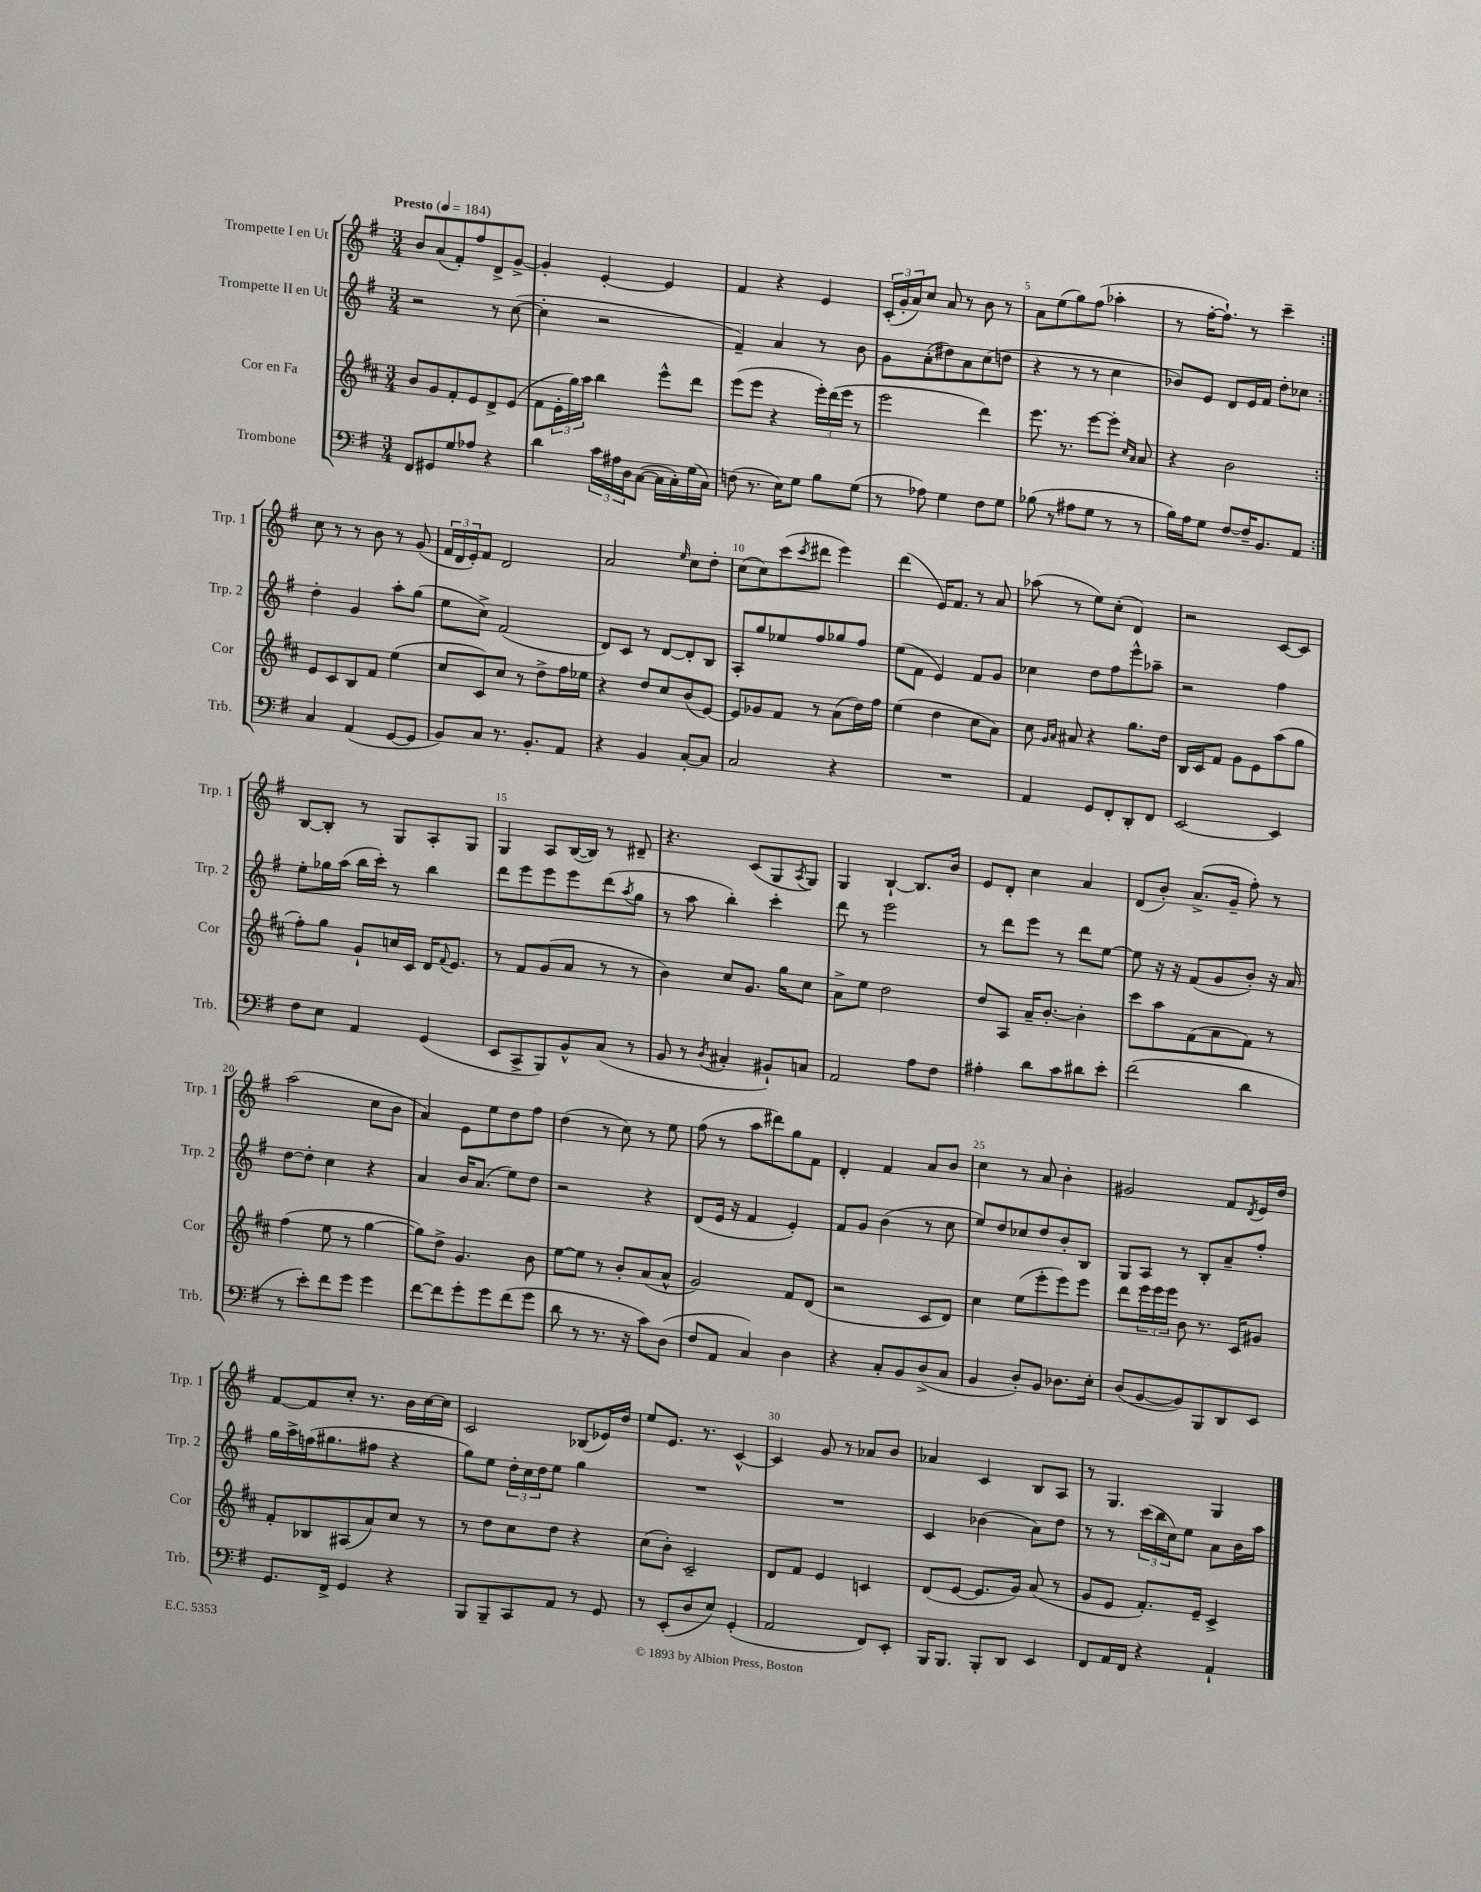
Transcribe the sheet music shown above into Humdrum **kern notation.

**kern	**kern	**kern	**kern
*staff4	*staff3	*staff2	*staff1
*clefF4	*clefG2	*clefG2	*clefG2
*k[f#]	*k[f#c#]	*k[f#]	*k[f#]
*M3/4	*M3/4	*M3/4	*M3/4
*MM184	*MM184	*MM184	*MM184
8FF#	8b	2r	8b
8GG#	8g	.	(8a
8G	8f#'	.	8f#')
8A-	8e	.	8ff#
4r	8d^	8r	8d^
.	(8e	([8cc	[8g^
=	=	=	=
4d	8f#	4cc']	4g']
.	24e'	.	.
.	24gg)	.	.
.	24aa	.	.
24c	4bb	2r	[4e'
24A#	.	.	.
24D	.	.	.
([8C	.	.	.
16C]	8eee^^	.	4e]
16C')	.	.	.
(16G	8ddd	.	.
16C)	.	.	.
=	=	=	=
(8F	(8eee	4f#~)	4f#
8.r	8eee	.	.
.	4r	4a	4r
16E)	.	.	.
8G	.	.	.
8B	24eee')	8r	4e
.	(24ddd	.	.
.	24eee	.	.
(8G	8r	8b	.
=	=	=	=
8r	2eee	8g	(24c'
.	.	.	24g'
.	.	.	24a)
8A-)	.	(8a'	8cc
4G	.	8dd#)	8a
.	.	8a	8r
8F#	4ddd)	(8cc	8b
8G	.	8dd	8r
=	=	=	=
(8B-	8.eee	4r	8a
8r	.	.	(8ee
.	8.r	.	.
8A#	.	8r	8gg)
8G	[8eee	8r	(8ff#
8r	8eee']	4cc	4aa-'
.	16qqcc#	.	.
.	16qqa	.	.
8r	8a	.	.
=	=	=	=
16B)	4r	8b-)	8r
16A	.	.	.
8G	.	8e	[16ff#'
.	.	.	8.ff#`])
[8F#	2b	8d	.
16F#~]	.	16e	8r
8.BB	.	16f#	.
.	.	8dd'	4ccc~
8AA	.	8cc-	.
=:|!	=:|!	=:|!	=:|!
4C	8e	4dd'	8cc
.	8c#	.	8r
(4AA	8B	4g	8r
.	8f#	.	8b
[8GG	(4ee	8aa'	8r
8GG]	.	(8gg	(8g
=	=	=	=
8BB)	8cc#	8ee	24f#
.	.	.	24d
.	.	.	24e')
8C	8c#)	8cc^)	8f#
8.r	8cc#	(2f#	2d
.	8r	.	.
8.BB'	.	.	.
.	8dd^	.	.
8AA	16ff#	.	.
.	16ee-	.	.
=	=	=	=
4r	4r	8d)	2a
.	.	8c	.
4BB	8dd	8r	.
.	8cc#	[8d	.
.	.	.	16qqee
[8C'	(8b	8d']	8cc
8C]	[8e)	8B	8dd'
=	=	=	=
2C	8e]	8A'	(8cc
.	8g-	8gg	8cc)
.	8f#	8ee-	(8ccc
.	.	.	8qccc
.	8r	8ff#	8ddd#
4r	(8a	8gg-	4eee)
.	16dd)	8ff#	.
.	16ff#	.	.
=	=	=	=
2.r	(4ee	(8ee	(4ddd
.	.	8f#	.
.	4dd	4e)	16e)
.	.	.	8.f#
.	8cc#	8f#	8r
.	8a)	8g	8a
=	=	=	=
4AA	8cc#	4cc-	(8aa-
.	16qqg	.	.
.	16qqa	.	.
.	8a#	.	8r
8GG	4r	8dd	8ee)
8FF#'	.	8ff#	(8cc'
8DD'	8.gg	8eee^^	4d)
8FF#	.	8aa-~	.
.	16dd	.	.
=	=	=	=
[2EE	16B	2r	2r
.	16c#	.	.
.	8f#	.	.
.	8g	.	.
.	8e	.	.
4EE]	(8aa	4ff#	[8c
.	8gg	.	8c]
=	=	=	=
8F#	8ff#')	8ee'	[8B
8E	8gg	16gg-	8B']
.	.	(16aa	.
4AA	8g`	16bb	8r
.	.	16ccc')	.
.	16cc	8r	8G
.	16c#	.	.
(4GG	16d	4bb	8A'
.	8qqf#	.	.
.	8.e	.	.
.	.	.	8G
=	=	=	=
8EE	8r	8ddd	4G
8CC^	8f#	8eee	.
8BBB)	(8g	8eee	8A
8BB^^	8a	8eee	([16B
.	.	.	16B])
(8C	8r	(8ddd	8r
.	.	8qaa	.
8r	8r	8gg	8d#~
=	=	=	=
8BB	4b)	8r	4.r
8r	.	8aa	.
8qD	.	.	.
4C#'	8cc#	4bb')	.
.	8.g	.	(8c
8BB#`)	.	4ccc'	8G
.	16gg	.	.
.	.	.	8qA
8C	8cc#	.	8G)
=	=	=	=
2AA	8a^	8ddd	4G
.	8ee	8r	.
.	2dd	2eee	[4B`
8A	.	.	8.B]
8F#	.	.	.
.	.	.	16b
=	=	=	=
4A#'	8dd	8r	8e
.	8A	8ddd	8d'
8d	16a~	8eee	4cc
.	[8.b'	.	.
8c	.	8r	.
8d#	4b']	8ddd	4a
8e'	.	[8ee	.
=	=	=	=
(2f#	8ccc#	8ee]	(8d
.	8aa	16r	8b')
.	.	16r	.
.	(8f#	(8f#	(8.a^
.	8a	8g	.
.	.	.	16g~
4d	8f#)	8b')	8ff#')
.	8r	16r	8r
.	.	16a	.
=	=	=	=
8r	(4ff#	[8dd	(2aa
8e')	.	8dd']	.
8f#	8ee	4cc	.
8g	8r	.	.
4g	[4gg	4r	8cc
.	.	.	8b
=	=	=	=
[8f#	8gg])	4a	4a)
8f#]	8dd^	.	.
8g'	4.g	16b	8e
.	.	(8.a	.
8g	.	.	8ee
(8f#	.	8ee)	8dd
8g	8b	8dd	8ff#
=	=	=	=
8d	[8ee	2r	(4dd
8r	8ee]	.	.
8.r	8r	.	8r
.	8b'	.	8cc)
16r	.	.	.
8c)	(8a	4r	8r
(8D	8a^^	.	8ee
=	=	=	=
8F#	2g)	(8d	(8ff#
8AA	.	16e	8r
.	.	16r	.
4C)	.	4f#	8aa
.	.	.	8ddd#)
4D	8f#	4e')	8gg
.	(8d	.	8f#
=	=	=	=
4r	2r	8f#	4d'
.	.	8g	.
8C'	.	(4b	4f#
8BB	.	.	.
(8D^	8c#	8r	8a
8C	8d)	8cc	8b
=	=	=	=
4BB	4cc#	8ee)	4cc
.	.	8dd	.
8D')	(8ee	8cc-	8r
8BB	8eee'	8dd	8a
8.D-	8eee)	8b'	4b'
.	8eee	8B	.
16E'	.	.	.
=	=	=	=
(8D	8ddd	8G	2g#
[8BB	24eee	8A	.
.	24eee	.	.
.	24eee	.	.
8BB])	8b	8r	.
8BBB	8.r	8B'	.
8DD	.	8a~	8f#
.	16c#	.	.
.	.	.	8qd
8EE	8g#	8ff#'	16e
.	.	.	16dd
=	=	=	=
8.GG	8f#'	16gg	[8f#
.	.	16aa^	.
.	8B-	(16ff	8f#]
16FF#^	.	8.gg#	.
4GG	(8A#	.	8cc'
.	8a)	8ff#	8.r
4r	8cc#	4r	.
.	.	.	16b
.	8r	.	[16cc
.	.	.	16cc]
=	=	=	=
8BBB	8r	8gg)	2c
8BBB~	8dd	8ee	.
8CC	8cc#	24dd'	.
.	.	24cc	.
.	.	24dd	.
8AA	8dd	8ee	.
8r	4r	4gg	(8B-
8GG	.	.	16e-)
.	.	.	16dd
=	=	=	=
8r	(8cc#	2.r	8ee
(8EE'	8b')	.	8.e
8D	2c#~	.	.
.	.	.	8.r
8E)	.	.	.
(4GG'	.	.	[4c^^
=	=	=	=
2AA	8d	2.r	4c]
.	8f#	.	.
.	4e	.	8g
.	.	.	8r
8FF#)	4c	.	8a-
8EE'	.	.	8b
=	=	=	=
16BBB	(8d	4c	4a-
8.BBB	.	.	.
.	[8e	.	.
8BBB'	8.e]	(4b-	4c
8DD	.	.	.
.	16g)	.	.
4EE	(8a	8a)	8B
.	8r	8dd	8A
=	=	=	=
8FF#	8g	8r	8r
16AA	8e	8r	4.G
16FF#	.	.	.
4r	8.f#')	(24ccc	.
.	.	24bb	.
.	.	24cc)	.
.	.	8ee	.
.	16e~	.	.
4AA`	4c#^	8a	4G
.	.	16b	.
.	.	16aa	.
==	==	==	==
*-	*-	*-	*-
